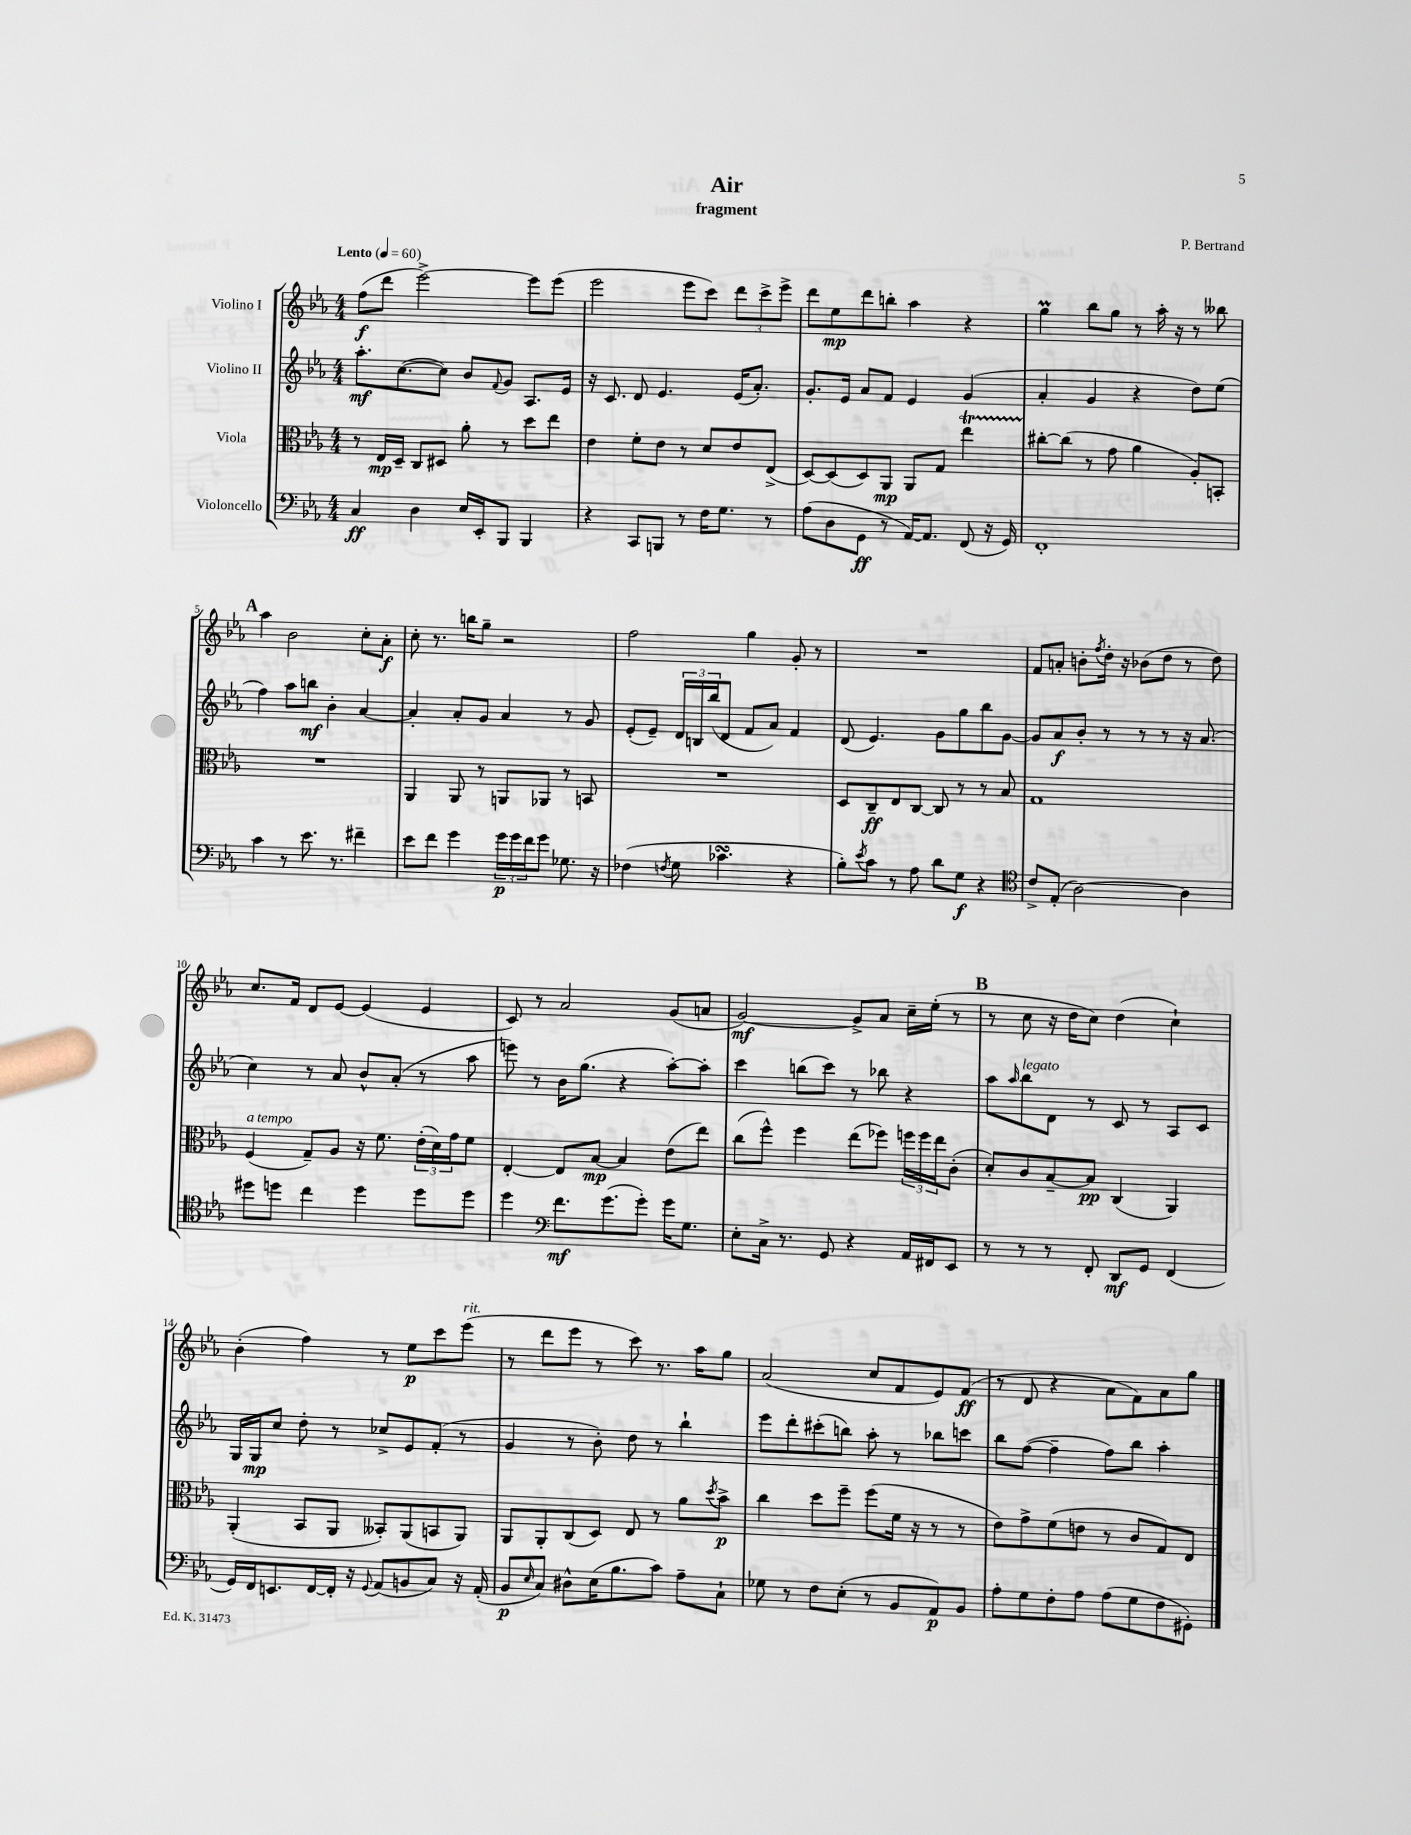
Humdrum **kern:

**kern	**kern	**kern	**kern
*staff4	*staff3	*staff2	*staff1
*clefF4	*clefC3	*clefG2	*clefG2
*k[b-e-a-]	*k[b-e-a-]	*k[b-e-a-]	*k[b-e-a-]
*M4/4	*M4/4	*M4/4	*M4/4
*MM60	*MM60	*MM60	*MM60
4C	8r	8.aa-'	(8ff
.	16E-	.	8ddd
.	16D~	([8.cc	.
4D	8C	.	[2eee-^)
.	8D#	8cc])	.
16E-	8a-'	8b-	.
16EE-'	.	.	.
.	.	8qqf	.
8BBB-	8r	8g	.
4BBB-	8dd	8.A-	8eee-]
.	8ee-	.	(8eee-
.	.	16e-	.
=	=	=	=
4r	4e-	16r	2eee-
.	.	8.c	.
8CC	8f'	8d	.
8BBB	8e-	4.e-	.
8r	8r	.	8eee-
16F	8d	.	8ccc)
8.G	.	.	.
.	8e-	(16e-	12ddd
.	.	8.a-')	.
.	.	.	12ccc^
8r	(8E-^	.	.
.	.	.	12eee-^
=	=	=	=
(8A-	[8D)	8.g'	8ddd
8D	(8D]	.	8ee-
.	.	16e-	.
8GG	8D)	8a-	8ddd
8r	8AA-	8f	8bb'
[16AA-)	8AA-	4e-	4aa-
8.AA-]	.	.	.
.	8G	.	.
(8FF	4ee-	(4g	4r
16r	.	.	.
16GG)	.	.	.
=	=	=	=
1FF'	[8cc#'	4a-'	4gg
.	(8cc#]	.	.
.	8r	4g	8bb-
.	8g	.	8gg
.	4a-	4r	8r
.	.	.	16aa-'
.	.	.	16r
.	8A-')	8dd)	8r
.	8BB'	(8ee-	8bb--
=	=	=	=
4c	1r	4ff)	4aa-
8r	.	8aa-	2b-
8.e-	.	8bb	.
.	.	4b-'	.
8.r	.	.	.
4f#~	.	[4a-	8cc'
.	.	.	8a-'
=	=	=	=
8e-	4AA-	4a-']	8cc'
8f	.	.	8.r
4g	8AA-	8a-'	.
.	.	.	16bb
.	8r	8g	8gg~
24g	8AA	4a-	2r
24g	.	.	.
24f	.	.	.
8g	8AA-	.	.
8.G-	8r	8r	.
.	8BB	8g	.
16r	.	.	.
=	=	=	=
(4F-	1r	(8e-'	2ff
.	.	8e-~)	.
8qF	.	.	.
8G	.	24d	.
.	.	24B	.
.	.	(24bb-	.
4.c-	.	8d	.
.	.	8f	4gg
.	.	8a-)	.
4r	.	4f	8g'
.	.	.	8r
=	=	=	=
8B-')	8D	(8d	1r
8qe-	.	.	.
8c	8C~	4.e-)	.
8r	8E-	.	.
8A-	[8C	.	.
8d	8C]	8g	.
8G	8r	8gg	.
4r	8r	8bb-	.
.	8B-	[8g	.
=	=	=	=
*clefC4	*	*	*
8c^	1G	8g]	8f
(8E-'	.	8a-	8a'
[2A-)	.	8b-'	8b'
.	.	.	8qff
.	.	8r	16dd'
.	.	.	16r
.	.	8r	(8b-
.	.	8r	8dd
4A-]	.	16r	8r
.	.	(8.a-	.
.	.	.	8dd)
=	=	=	=
8dd#	(4F	4cc)	8.cc
8dd	.	.	.
.	.	.	16f
4cc	8G~)	8r	8d
.	8A-	8a-	[8e-
4dd	16r	8b-^^	(4e-]
.	8.f	.	.
.	.	(8a-'	.
8dd	(24e-'	8r	4e-
.	24d)	.	.
.	24g	.	.
8dd	8f	8aa-	.
=	=	=	=
4dd	[4E-'	8eee)	8c)
.	.	8r	8r
*clefF4	*	*	*
8.f	8E-]	16b-	2a-
.	.	(8.gg	.
.	[8B-	.	.
(8.g	.	.	.
.	4B-]	4r	.
8g')	.	.	.
16g	(8e-	[8aa-')	(8g
8.G	.	.	.
.	8ee-)	8aa-']	8a
=	=	=	=
8E-'	(8cc	4ccc	[2g)
16C^	8ff^^)	.	.
8.r	.	.	.
.	4ff	(8bb	.
8GG	.	8ccc)	.
4r	(8ee-	8r	8g^]
.	8ff-)	8bb-	8a-
16AA-	24ff	4r	16cc~
.	24ff	.	.
16FF#	.	.	(16ee-'
.	24ee-	.	.
8EE-	(8c'	.	8r
=	=	=	=
8r	8d')	8aa-	8r
.	.	16qqaa-	.
8r	8c	8bb-	8cc
8r	[8B-~	8d	16r
.	.	.	16dd
8FF'	8B-]	8r	8cc)
8DD	(4C	8c	(4dd
8GG	.	8r	.
(4FF	4AA-)	8A-	4cc`)
.	.	8c	.
=	=	=	=
16GG)	(4AA-'	16G	(4b-'
16FF	.	16G	.
8.EE	.	8cc	.
.	8BB-	8dd'	4ff)
[16FF	.	.	.
16FF']	8AA-	8r	.
16r	.	.	.
8qqGG	.	.	.
(8AA-	8BB--')	8cc-^	8r
8BB	(8AA-	8e-	8ee-
8C)	8BB	(8f'	8ccc
16r	8AA-)	8r	(8eee-
(16AA-'	.	.	.
=	=	=	=
8BB-	8AA-	4g	8r
16qqE-	.	.	.
8C)	8AA-'	.	8ddd
8D#^^	(8C	8r	8eee-
(16E-	8D)	8b-')	8r
8.B-	.	.	.
.	8E-	8dd	8ccc)
8c)	8r	8r	8.r
8A-~	8a-	4bb-`	.
.	.	.	16aa-
.	8qdd	.	.
8C`	8b-^	.	8gg
=	=	=	=
8G-	4cc	8eee-	(2a-
8r	.	8ddd'	.
8F	8dd	(8ccc#'	.
(8E-'	8ff~	8bb)	.
8r	(8ff	8aa-'	8cc
8BB-	16f	8r	8f
.	16r	.	.
8AA-)	8r	8bb-	8e-)
8BB-	8r	8ccc	(8f
=	=	=	=
8A-'	8e-)	8bb-	8r
8G	8g^	([8ff	8d
8F'	(8f	4ff~]	4r
8A-	8e	.	.
(8A-	8r	8ff)	8a-
8G	8c	8bb-	8f)
8F	8G)	4aa-'	8a-
8GG#')	8E-	.	8gg
==	==	==	==
*-	*-	*-	*-
